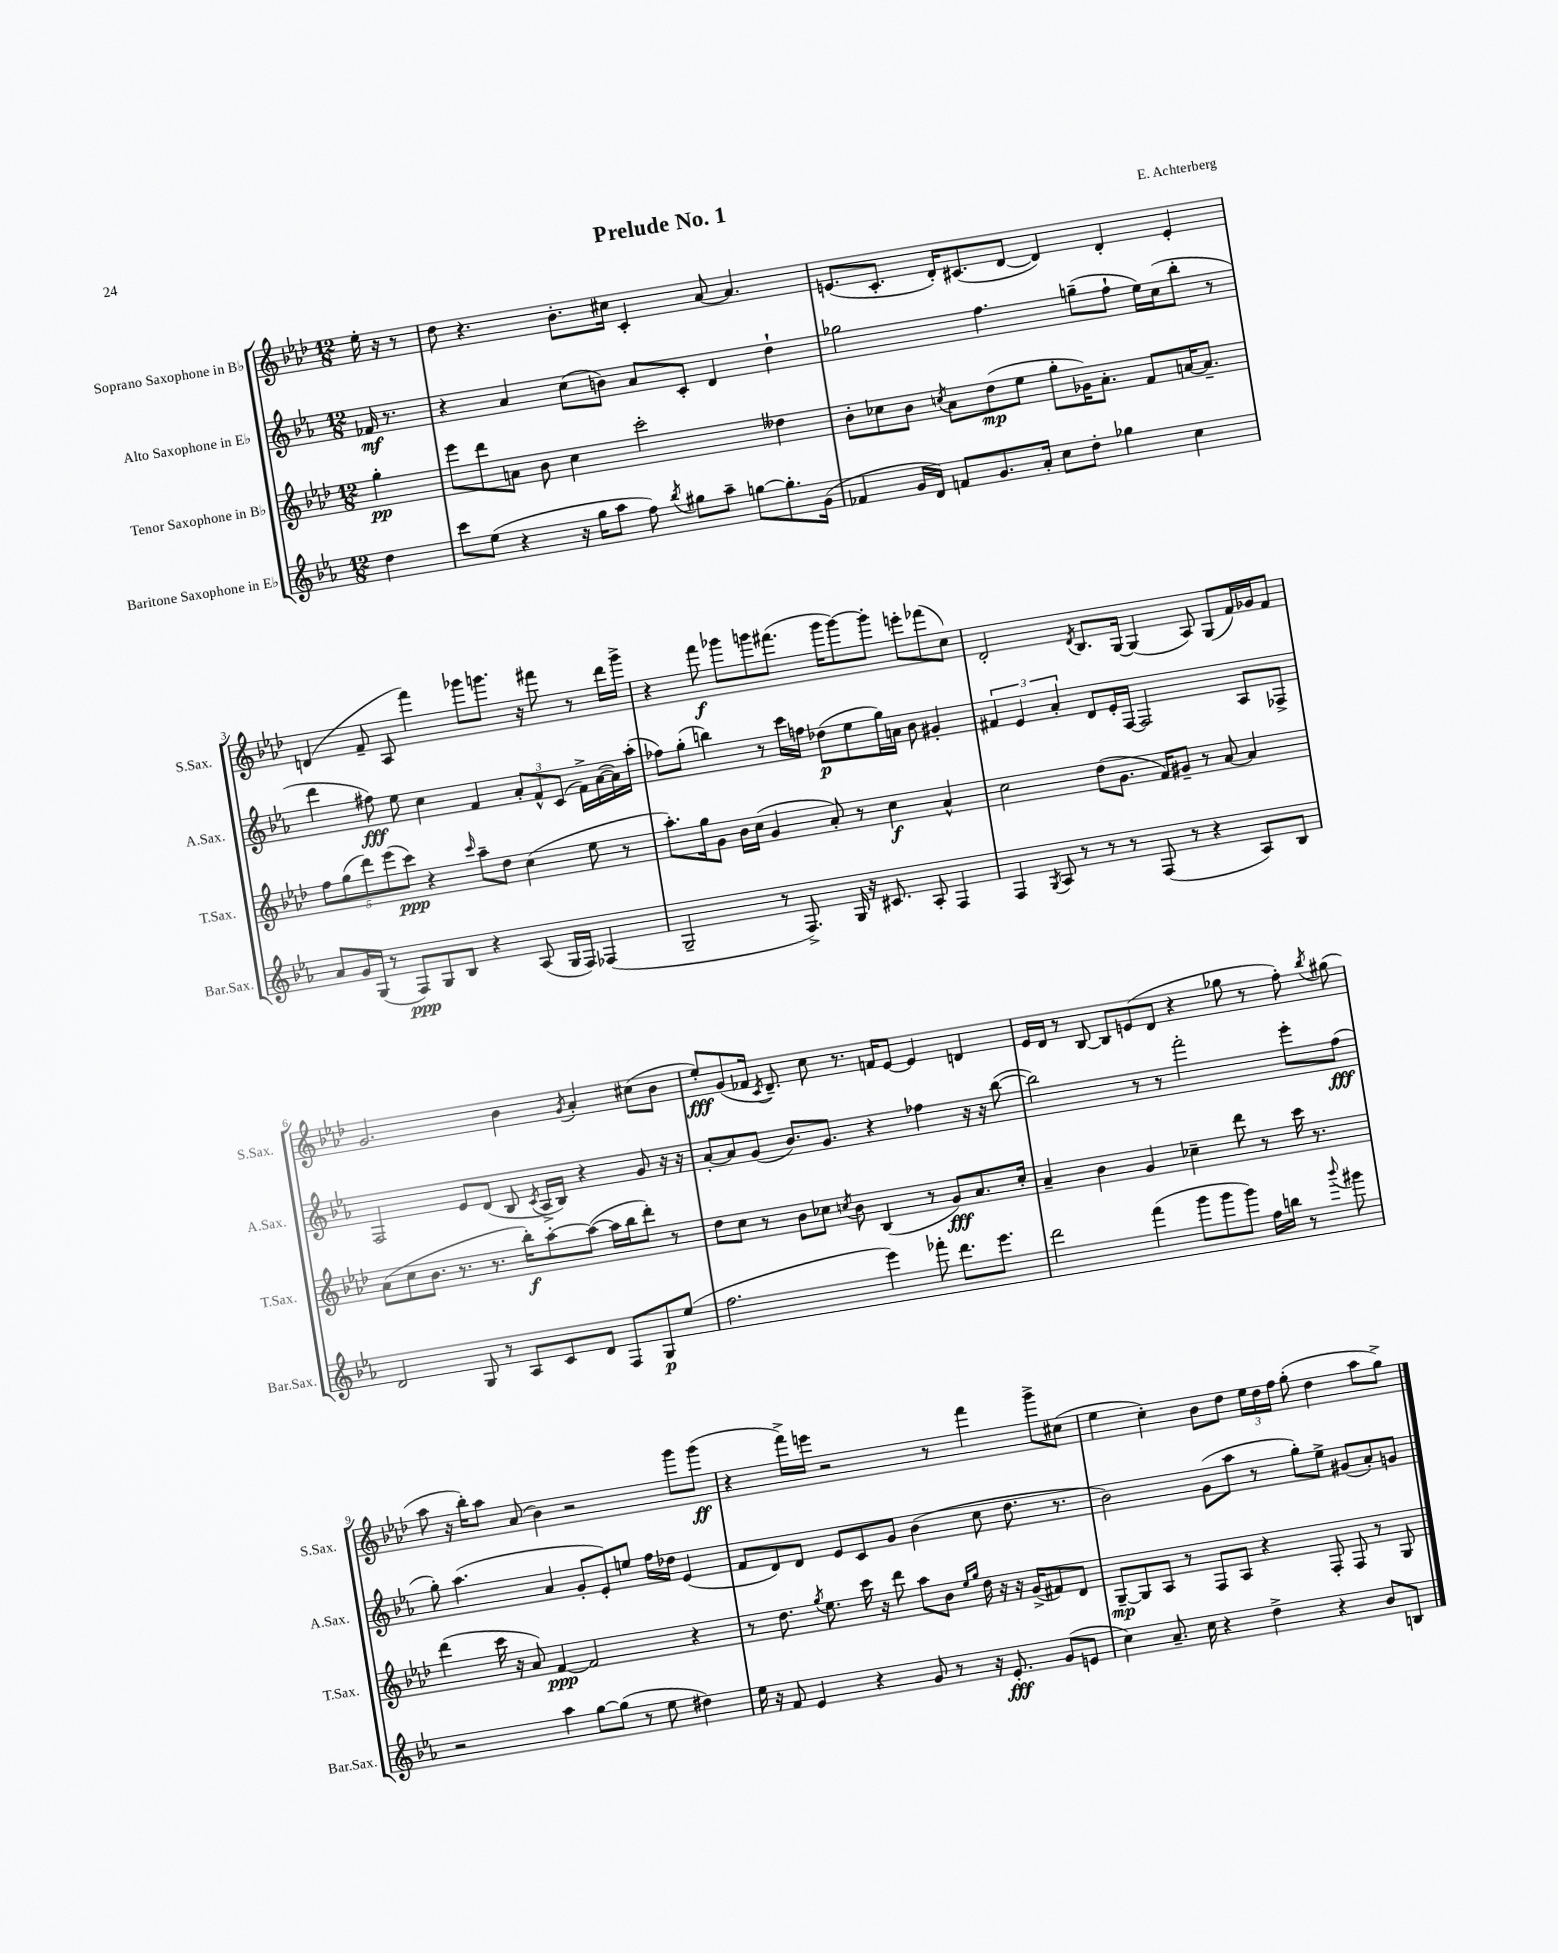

**kern	**dynam	**kern	**dynam	**kern	**dynam	**kern	**dynam
*part4	*part4	*part3	*part3	*part2	*part2	*part1	*part1
*staff4	*staff4	*staff3	*staff3	*staff2	*staff2	*staff1	*staff1
*I"Baritone Saxophone in E♭	*	*I"Tenor Saxophone in B♭	*	*I"Alto Saxophone in E♭	*	*I"Soprano Saxophone in B♭	*
*I'Bar.Sax.	*	*I'T.Sax.	*	*I'A.Sax.	*	*I'S.Sax.	*
*clefG2	*	*clefG2	*	*clefG2	*	*clefG2	*
*k[b-e-a-]	*	*k[b-e-a-d-]	*	*k[b-e-a-]	*	*k[b-e-a-d-]	*
*M12/8	*	*M12/8	*	*M12/8	*	*M12/8	*
=	=	=	=	=	=	=	=
4dd\	.	4gg'\	pp	16f-X/	mf	16ee-'\	.
.	.	.	.	8.r	.	16r	.
.	.	.	.	.	.	8r	.
=1	=1	=1	=1	=1	=1	=1	=1
8ccc\L	.	8eee-\L	.	4r	.	8dd-\	.
(8ee-\J	.	8ddd-\	.	.	.	4.r	.
4r	.	8an\J	.	4a-/	.	.	.
.	.	8b-\	.	.	.	.	.
16r	.	4cc\	.	(8cc\L	.	8.b-'\L	.
16gg\KL	.	.	.	.	.	.	.
8aa-\J	.	.	.	8bn\J)	.	.	.
.	.	.	.	.	.	16cc#X\Jk	.
8ff\)	.	2ccc'\	.	8a-/L	.	4c'/	.
8qbb-/	.	.	.	.	.	.	.
8gg#X\L	.	.	.	8c'/J	.	.	.
8aa-~\J	.	.	.	4d/	.	[8a-/	.
[8ggn\L	.	.	.	.	.	4.a-/]	.
8.gg'\]	.	4dd--X\	.	4dd`\	.	.	.
(16g\Jk	.	.	.	.	.	.	.
=2	=2	=2	=2	=2	=2	=2	=2
4f-X/	.	8b-'\L	.	2gg-X\	.	(8.en/L	.
.	.	8cc-X\	.	.	.	.	.
.	.	.	.	.	.	8.c'/J	.
16g/LL	.	8b-\J	.	.	.	.	.
16d/JJ)	.	.	.	.	.	.	.
.	.	8qccn/	.	.	.	.	.
8fn/L	.	8a-\L	.	.	.	16d-'/KL)	.
.	.	.	.	.	.	(8.c#X/	.
8.g/	.	(8dd-\	mp	4.ff\	.	.	.
.	.	8ee-\J	.	.	.	[8d-/J	.
16a-'/Jk	.	.	.	.	.	.	.
8cc\L	.	8gg'\L	.	.	.	4d-/])	.
8dd'\J	.	16g-X\K)	.	(8ggn~\L	.	.	.
.	.	8.a-'\J	.	.	.	.	.
4gg-X\	.	.	.	8ff`\J	.	4d-'/	.
.	.	8f/L	.	16ee-\LL)	.	.	.
.	.	.	.	(16cc\J	.	.	.
4cc\	.	[16an/K	.	8bb-'\J	.	4e'/	.
.	.	8.a~/J]	.	.	.	.	.
.	.	.	.	8r	.	.	.
!!LO:LB:g=z
=3	=3	=3	=3	=3	=3	=3	=3
8a-/L	.	10ff\L	.	4ddd\	.	(4dn/	.
.	.	(10gg\	.	.	.	.	.
16g/L	.	.	.	.	.	.	.
(16G/JJ	.	.	.	.	.	.	.
.	.	10ddd-\)	.	.	.	.	.
8r	.	.	.	8ff#X\)	fff	8f~/	.
.	.	(10eee-\	.	.	.	.	.
8F/L)	ppp	.	.	8ee-\	.	8A-/	.
.	.	10ccc\J)	ppp	.	.	.	.
8G/	.	4r	.	4cc\	.	4fff\)	.
8B-/J	.	.	.	.	.	.	.
.	.	16qqccc/	.	.	.	.	.
4r	.	8aa-~\L	.	4f/	.	8ggg-X\L	.
.	.	8dd-\J	.	.	.	8.gggn\J	.
(8A-/	.	(4cc\	.	12a-'/L	.	.	.
.	.	.	.	.	.	16r	.
.	.	.	.	12f^^/	.	.	.
16G/LL	.	.	.	.	.	8fff#X\	.
.	.	.	.	(12c/J	.	.	.
16F/JJ)	.	.	.	.	.	.	.
(4F-X/	.	8ee-\	.	16f^\LL)	.	8r	.
.	.	.	.	([16a-\	.	.	.
.	.	8r	.	16a-\])	.	16ddd-\LL	.
.	.	.	.	(16aa-'\JJ	.	16ggg^\JJ	.
=4	=4	=4	=4	=4	=4	=4	=4
2G~/	.	8.aa-'\L)	.	8ff-X\L)	.	4r	.
.	.	.	.	(8gg'\J	.	.	.
.	.	16gg\k	.	.	.	.	.
.	.	8g\J	.	4bbn\)	.	8fff\	f
.	.	16b-\LL	.	.	.	8ggg-X\L	.
.	.	(16cc\JJ	.	.	.	.	.
8r	.	4g/	.	8r	.	8gggn\	.
8.F^/)	.	.	.	16ccc\LL	.	(8.fff#X\J	.
.	.	.	.	16ffn\JJ	.	.	.
.	.	8a-'/)	.	(8dd-X\L	p	.	.
16G/	.	.	.	.	.	16ggg\KL	.
16r	.	8r	.	8ee-\	.	[8ggg\)	.
8.c#X/	.	.	.	.	.	.	.
.	.	4cc\	f	16gg\L)	.	8ggg'\J]	.
.	.	.	.	16an\JJ	.	.	.
8A-'/	.	.	.	8b-\	.	8eeen'\L	.
4F/	.	4a-^^/	.	4g#X'/	.	(8fff-X\	.
.	.	.	.	.	.	8cc\J)	.
=5	=5	=5	=5	=5	=5	=5	=5
4F/	.	2cc\	.	6f#X/	.	2d-'/	.
.	.	.	.	6e-/	.	.	.
8qG/	.	.	.	.	.	.	.
8A-/	.	.	.	.	.	.	.
.	.	.	.	6a-'/	.	.	.
8r	.	.	.	.	.	.	.
.	.	.	.	.	.	8qd-/	.
8r	.	(8dd-\L	.	8d/L	.	8.B-/L	.
8r	.	8.g\J	.	16e-'/L	.	.	.
.	.	.	.	[16F/JJ	.	[16G/Jk	.
(8F/	.	.	.	2F/]	.	(4G/]	.
.	.	16f/KL)	.	.	.	.	.
8r	.	8g#X~/J	.	.	.	.	.
4r	.	8r	.	.	.	8A-/)	.
.	.	[8a-/	.	.	.	(8G/L	.
8A-/L)	.	4a-/]	.	8A-/L	.	16f/L)	.
.	.	.	.	.	.	16g-X/J	.
8B-/J	.	.	.	8F-X^/J	.	8f/J	.
!!LO:LB:g=z
=6	=6	=6	=6	=6	=6	=6	=6
2d/	.	(8a-\L	.	2F/	.	2.g/	.
.	.	8cc\	.	.	.	.	.
.	.	8.b-\J	.	.	.	.	.
.	.	8.r	.	.	.	.	.
8G/	.	.	.	8e-/L	.	.	.
8r	.	8.r	.	(8d/J	.	.	.
8A-/L	.	.	.	8B-/	.	4b-\	.
.	.	16bb-'\KL)	f	.	.	.	.
.	.	.	.	8qc/	.	.	.
8c/	.	[8aa-'\	.	16A-^/LL	.	.	.
.	.	.	.	16B-/JJ)	.	.	.
.	.	.	.	.	.	8qg/	.
8d/J	.	(8aa-\J_	.	4r	.	4a-'/	.
8F/L	.	16aa-\LL]	.	.	.	.	.
.	.	16bb-\J	.	.	.	.	.
8G/	p	8ddd-'\J)	.	8g/	.	(8cc#X\L	.
(8ee-/J	.	8r	.	16r	.	8b-\J	.
.	.	.	.	16r	.	.	.
=7	=7	=7	=7	=7	=7	=7	=7
2.ff\	.	8dd-\L	.	[8a-'/L	.	8ee-'/L)	fff
.	.	8cc\J	.	8a-/]	.	(8g/	.
.	.	8r	.	(8g/J	.	16f-X/Jk	.
.	.	.	.	.	.	8qc/	.
.	.	.	.	.	.	8.d-~/)	.
.	.	8b-\L	.	8.b-/L)	.	.	.
.	.	8cc-X\J	.	.	.	8cc\	.
.	.	.	.	8.g/J	.	.	.
.	.	8qccn/	.	.	.	.	.
.	.	8b-\	.	.	.	8.r	.
4eee-\)	.	(4B-/	.	4r	.	.	.
.	.	.	.	.	.	16fn/KL	.
.	.	.	.	.	.	[8e-/J	.
8fff-X'\	.	8r	.	4ff-X\	.	4e-/]	.
8.ddd\L	.	8g/L)	fff	.	.	.	.
.	.	8.a-/	.	16r	.	4dn/	.
8.eee-\J	.	.	.	16r	.	.	.
.	.	.	.	([8bb-\	.	.	.
.	.	16cc'/Jk	.	.	.	.	.
=8	=8	=8	=8	=8	=8	=8	=8
2ddd\	.	4a-~/	.	2bb-\])	.	16e-/LL	.
.	.	.	.	.	.	16d-/JJ	.
.	.	.	.	.	.	8r	.
.	.	4b-\	.	.	.	[8B-/	.
.	.	.	.	.	.	8B-/L]	.
(4fff\	.	4g/	.	8r	.	(8en/	.
.	.	.	.	8r	.	8d-/J	.
8ggg\L	.	4cc-X~\	.	2fff'\	.	4r	.
8ggg\	.	.	.	.	.	.	.
8ggg\J)	.	8ddd-\	.	.	.	8gg-X\	.
16ff\LL	.	8r	.	.	.	8r	.
16bbn\JJ	.	.	.	.	.	.	.
8r	.	16ccc\	.	8eee-'\L	.	8ff'\)	.
.	.	8.r	.	.	.	.	.
8qqbbb-/	.	.	.	.	.	8qbb-/	.
8ggg#X\	.	.	.	(8ff\J	fff	(8gg#X\	.
!!LO:LB:g=z
=9	=9	=9	=9	=9	=9	=9	=9
2r	.	(4ddd-\	.	8gg'\)	.	8aa-\	.
.	.	.	.	(4.aa-\	.	16r	.
.	.	.	.	.	.	16bb-'\KL)	.
.	.	16ccc\	.	.	.	8aa-\J	.
.	.	16r	.	.	.	.	.
.	.	8a-/)	.	.	.	(8a-/	.
4aa-\	.	[4f/	ppp	4a-/	.	4b-\)	.
[8gg\L	.	2f/]	.	8g'/L	.	2r	.
(8gg\J]	.	.	.	8e-'/)	.	.	.
8r	.	.	.	8een/J	.	.	.
8ee-\	.	.	.	16ff\LL	.	.	.
.	.	.	.	16dd-X\JJ	.	.	.
4dd#X\)	.	4r	.	(4e-/	.	8ggg\L	.
.	.	.	.	.	.	(8ggg\J	ff
=10	=10	=10	=10	=10	=10	=10	=10
16ee-\	.	8r	.	8f/L	.	4r	.
16r	.	.	.	.	.	.	.
8f/	.	8.dd-\	.	8d/)	.	.	.
4e-/	.	.	.	8d/J	.	16fff^\LL)	.
.	.	8qgg/	.	.	.	.	.
.	.	8.ee-\	.	.	.	16eeen\JJ	.
.	.	.	.	8e-/L	.	2r	.
4r	.	16ccc\	.	8c/	.	.	.
.	.	16r	.	.	.	.	.
.	.	8ddd-\	.	8g/J	.	.	.
8g/	.	8aa-\L	.	(4b-\	.	.	.
8r	.	8b-\J	.	.	.	8r	.
.	.	16qqee-/LL	.	.	.	.	.
.	.	16qqgg/JJ	.	.	.	.	.
16r	.	16dd-\	.	8cc\	.	4fff\	.
8.e-'/	fff	16r	.	.	.	.	.
.	.	16r	.	8.dd\	.	.	.
.	.	(16g^/KL	.	.	.	.	.
(8g/L	.	8f#X/)	.	.	.	8ggg^\L	.
.	.	.	.	8.r	.	.	.
8en/J	.	8d-/J	.	.	.	(8cc#X\J	.
=11	=11	=11	=11	=11	=11	=11	=11
4cc\)	.	[8G~/L	mp	2b-\)	.	4ee-\	.
.	.	8G/]	.	.	.	.	.
8.a-~/	.	8A-/J	.	.	.	4cc'\)	.
.	.	8r	.	.	.	.	.
16cc\	.	.	.	.	.	.	.
4r	.	8F/L	.	(8g\L	.	8b-\L	.
.	.	8A-/J	.	8aa-\J	.	8dd-\J	.
4dd^\	.	4r	.	8r	.	24ee-\LL	.
.	.	.	.	.	.	24dd-\	.
.	.	.	.	.	.	24ff\JJ	.
.	.	.	.	8gg'\L)	.	(8gg'\	.
4r	.	8F'/	.	8ee-^\J	.	4dd-\	.
.	.	8F/	.	(8g#X/L	.	.	.
8b-/L	.	8r	.	8a-'/)	.	8aa-\L	.
8Bn/J	.	8G/	.	8gn/J	.	8gg^\J)	.
==	==	==	==	==	==	==	==
*-	*-	*-	*-	*-	*-	*-	*-
